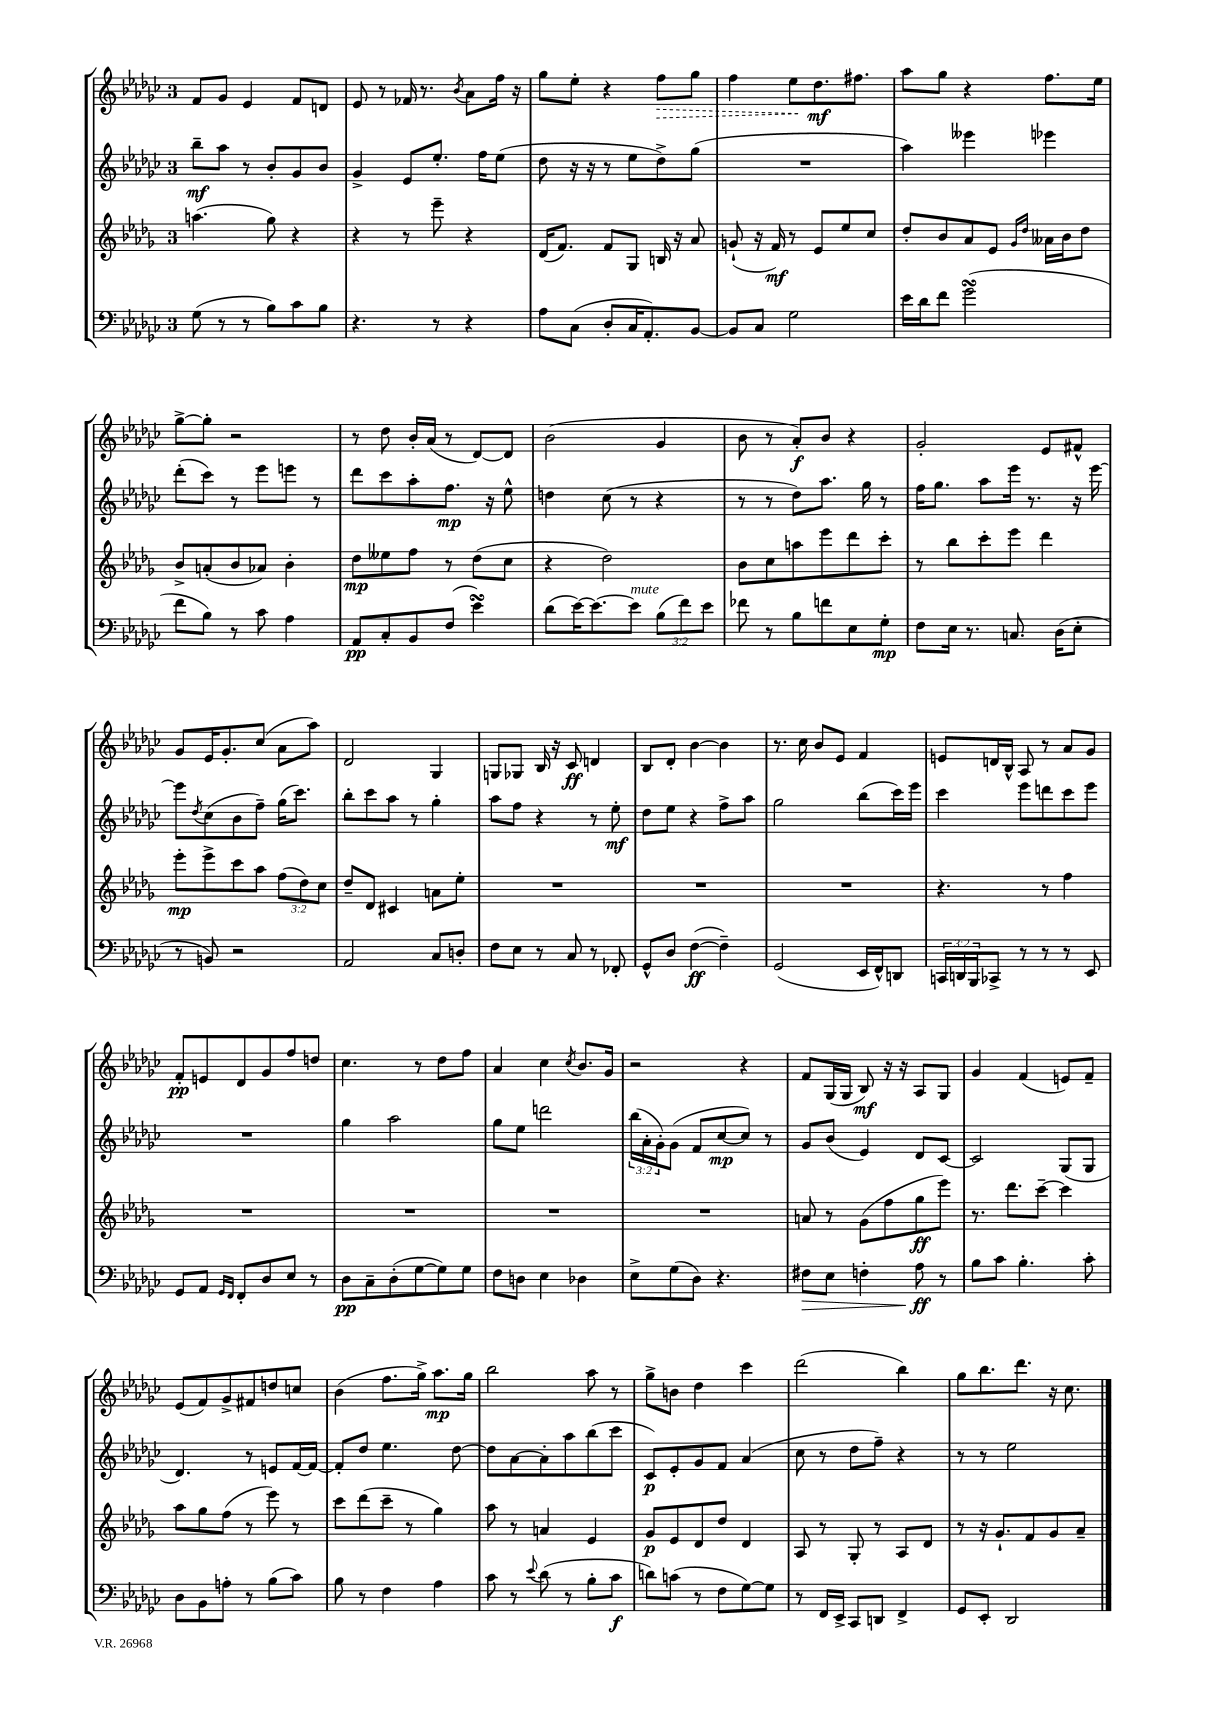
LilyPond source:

<<
\new StaffGroup <<
\new Staff = "s0" {
    \clef treble \key ges \major \once \override Staff.TimeSignature.style = #'single-digit \time 3/4
    f'8 ges'8 ees'4 f'8 d'8 |
    ees'8 r8 fes'16 r8. \acciaccatura { bes'8 } aes'8 f''16 r16 |
    ges''8 ees''8-. r4 \once \override Hairpin.style = #'dashed-line f''8\> ges''8 |
    f''4 ees''8\! des''8.\mf fis''8. |
    aes''8 ges''8 r4 f''8. ees''16 |
    ges''8~-> ges''8-. r2 |
    r8 des''8 bes'16-. aes'16( r8 des'8~) des'8 |
    bes'2( ges'4 |
    bes'8 r8 aes'8-.\f) bes'8 r4 |
    ges'2-. ees'8 fis'8-^ |
    ges'8 ees'16 ges'8.-. ces''8( aes'8 aes''8) |
    des'2 ges4 |
    g8 ges8 bes16 r16 ces'8\ff d'4 |
    bes8 des'8-. bes'4~ bes'4 |
    r8. ces''16 bes'8 ees'8 f'4 |
    e'8 d'16 bes16-^ aes8 r8 aes'8 ges'8 |
    f'8-.\pp e'8 des'8 ges'8 f''8 d''8 |
    ces''4. r8 des''8 f''8 |
    aes'4 ces''4 \acciaccatura { ces''8 } bes'8. ges'16 |
    r2 r4 |
    f'8 ges16( ges16 bes8\mf) r16 r16 aes8 ges8 |
    ges'4 f'4( e'8) f'8-- |
    ees'8( f'8) ges'8-> fis'8 d''8 c''8 |
    bes'4( f''8. ges''16->) aes''8.\mp ges''16 |
    bes''2 aes''8 r8 |
    ges''8-> b'8 des''4 ces'''4 |
    des'''2( bes''4) |
    ges''8 bes''8. des'''8. r16 ces''8. \bar "|." |
}
\new Staff = "s1" {
    \clef treble \key ges \major \once \override Staff.TimeSignature.style = #'single-digit \time 3/4 \override Staff.TupletNumber.text = #tuplet-number::calc-fraction-text
    bes''8--\mf aes''8 r8 bes'8-. ges'8 bes'8 |
    ges'4-> ees'8 ees''8.-. f''16 ees''8( |
    des''8 r16 r16 r8 ees''8 des''8->) ges''8( |
    R2. |
    aes''4) eeses'''4 ees'''4 |
    des'''8-.( ces'''8) r8 ees'''8 e'''8 r8 |
    des'''8 ces'''8 aes''8-. f''8.\mp r16 ees''8-^ |
    d''4 ces''8( r8 r4 |
    r8 r8 des''8) aes''8. ges''16 r8 |
    f''16 ges''8. aes''8 ees'''16 r8. r16 ees'''16~ |
    ees'''8 \acciaccatura { des''8 } ces''8( bes'8 f''8--) ges''16( ces'''8.) |
    bes''8-. ces'''8 aes''8 r8 ges''4-. |
    aes''8 f''8 r4 r8 ees''8-.\mf |
    des''8 ees''8 r4 f''8-> aes''8 |
    ges''2 bes''8( ces'''16) ees'''16 |
    ces'''4 ees'''8 d'''8 ces'''8 ees'''8 |
    R2. |
    ges''4 aes''2 |
    ges''8 ees''8 d'''2 |
    \tuplet 3/2 { bes''16( aes'16-. ges'16-.) } ges'8( f'8 ces''8~\mp ces''8) r8 |
    ges'8 bes'8( ees'4) des'8 ces'8~ |
    ces'2 ges8( ges8 |
    des'4.) r8 e'8 f'16~ f'16~ |
    f'8-. des''8 ees''4. des''8~ |
    des''8 aes'8~ aes'8-. aes''8 bes''8( ces'''8 |
    ces'8\p) ees'8-. ges'8 f'8 aes'4( |
    ces''8 r8 des''8 f''8--) r4 |
    r8 r8 ees''2 \bar "|." |
}
\new Staff = "s2" {
    \clef treble \key des \major \once \override Staff.TimeSignature.style = #'single-digit \time 3/4 \override Staff.TupletNumber.text = #tuplet-number::calc-fraction-text
    a''4.( ges''8) r4 |
    r4 r8 ees'''8-- r4 |
    des'16( f'8.) f'8 ges8 b16 r16 aes'8 |
    g'8-!( r16 f'16\mf) r8 ees'8 ees''8 c''8 |
    des''8-. bes'8 aes'8 ees'8 \grace { ges'16 des''16 } aeses'16 bes'16 des''8 |
    bes'8-> a'8-.( bes'8 aes'8) bes'4-. |
    des''8\mp eeses''8 f''8 r8 des''8( c''8 |
    r4 des''2) |
    bes'8 c''8 a''8 ees'''8 des'''8 c'''8-. |
    r8 bes''8 c'''8-. ees'''8 des'''4 |
    ees'''8-.\mp ees'''8-> c'''8 aes''8 \tuplet 3/2 { f''8( des''8) c''8 } |
    des''8-- des'8 cis'4 a'8 ees''8-. |
    R2. |
    R2. |
    R2. |
    r4. r8 f''4 |
    R2. |
    R2. |
    R2. |
    R2. |
    a'8 r8 ges'8( f''8 ges''8\ff ees'''8) |
    r8. des'''8. c'''8~-- c'''4 |
    aes''8 ges''8 f''8( r8 ees'''8) r8 |
    c'''8 des'''8( c'''8-- r8 ges''4) |
    aes''8 r8 a'4 ees'4 |
    ges'8\p ees'8 des'8 des''8 des'4 |
    aes8 r8 ges8-. r8 aes8 des'8 |
    r8 r16 ges'8.-! f'8 ges'8 aes'8-- \bar "|." |
}
\new Staff = "s3" {
    \clef bass \key ges \major \once \override Staff.TimeSignature.style = #'single-digit \time 3/4 \override Staff.TupletNumber.text = #tuplet-number::calc-fraction-text
    ges8( r8 r8 bes8) ces'8 bes8 |
    r4. r8 r4 |
    aes8 ces8( des8-. ces16 aes,8.-.) bes,8~ |
    bes,8 ces8 ges2 |
    ees'16 des'16 f'8 ges'2\turn( |
    f'8 bes8) r8 ces'8 aes4 |
    aes,8\pp ces8-. bes,8 f8( ees'4\turn) |
    des'8( ees'16~) ees'8.~ ees'8^\markup { \italic "mute" } \tuplet 3/2 { bes8( f'8) ees'8 } |
    fes'8 r8 bes8 f'8 ees8 ges8-.\mp |
    f8 ees16 r8. c8. des16( ees8-. |
    r8 b,8) r2 |
    aes,2 ces8 d8-. |
    f8 ees8 r8 ces8 r8 fes,8-. |
    ges,8-^ des8 f4~\ff( f4--) |
    ges,2( ees,16 f,16-^) d,8 |
    \tuplet 3/2 { c,16 d,16 bes,,16 } ces,8-> r8 r8 r8 ees,8 |
    ges,8 aes,8 \grace { ges,16 f,16 } f,8-. des8 ees8 r8 |
    des8\pp ces8-- des8-.( ges8~ ges8) ges8 |
    f8 d8 ees4 des4 |
    ees8-> ges8( des8) r4. |
    fis8\> ees8 f4-. aes8\ff\! r8 |
    bes8 ces'8 bes4.-. ces'8-. |
    des8 bes,8 a8-. r8 bes8( ces'8) |
    bes8 r8 f4 aes4 |
    ces'8 r8 \appoggiatura { ees'8 } des'8( r8 bes8-. ces'8\f |
    d'8) c'8( r8 f8 ges8~) ges8 |
    r8 f,16 ees,16-> ces,8 d,8 f,4-> |
    ges,8 ees,8-. des,2 \bar "|." |
}
>>
>>
\layout { \context { \Score \remove "Bar_number_engraver" } }
